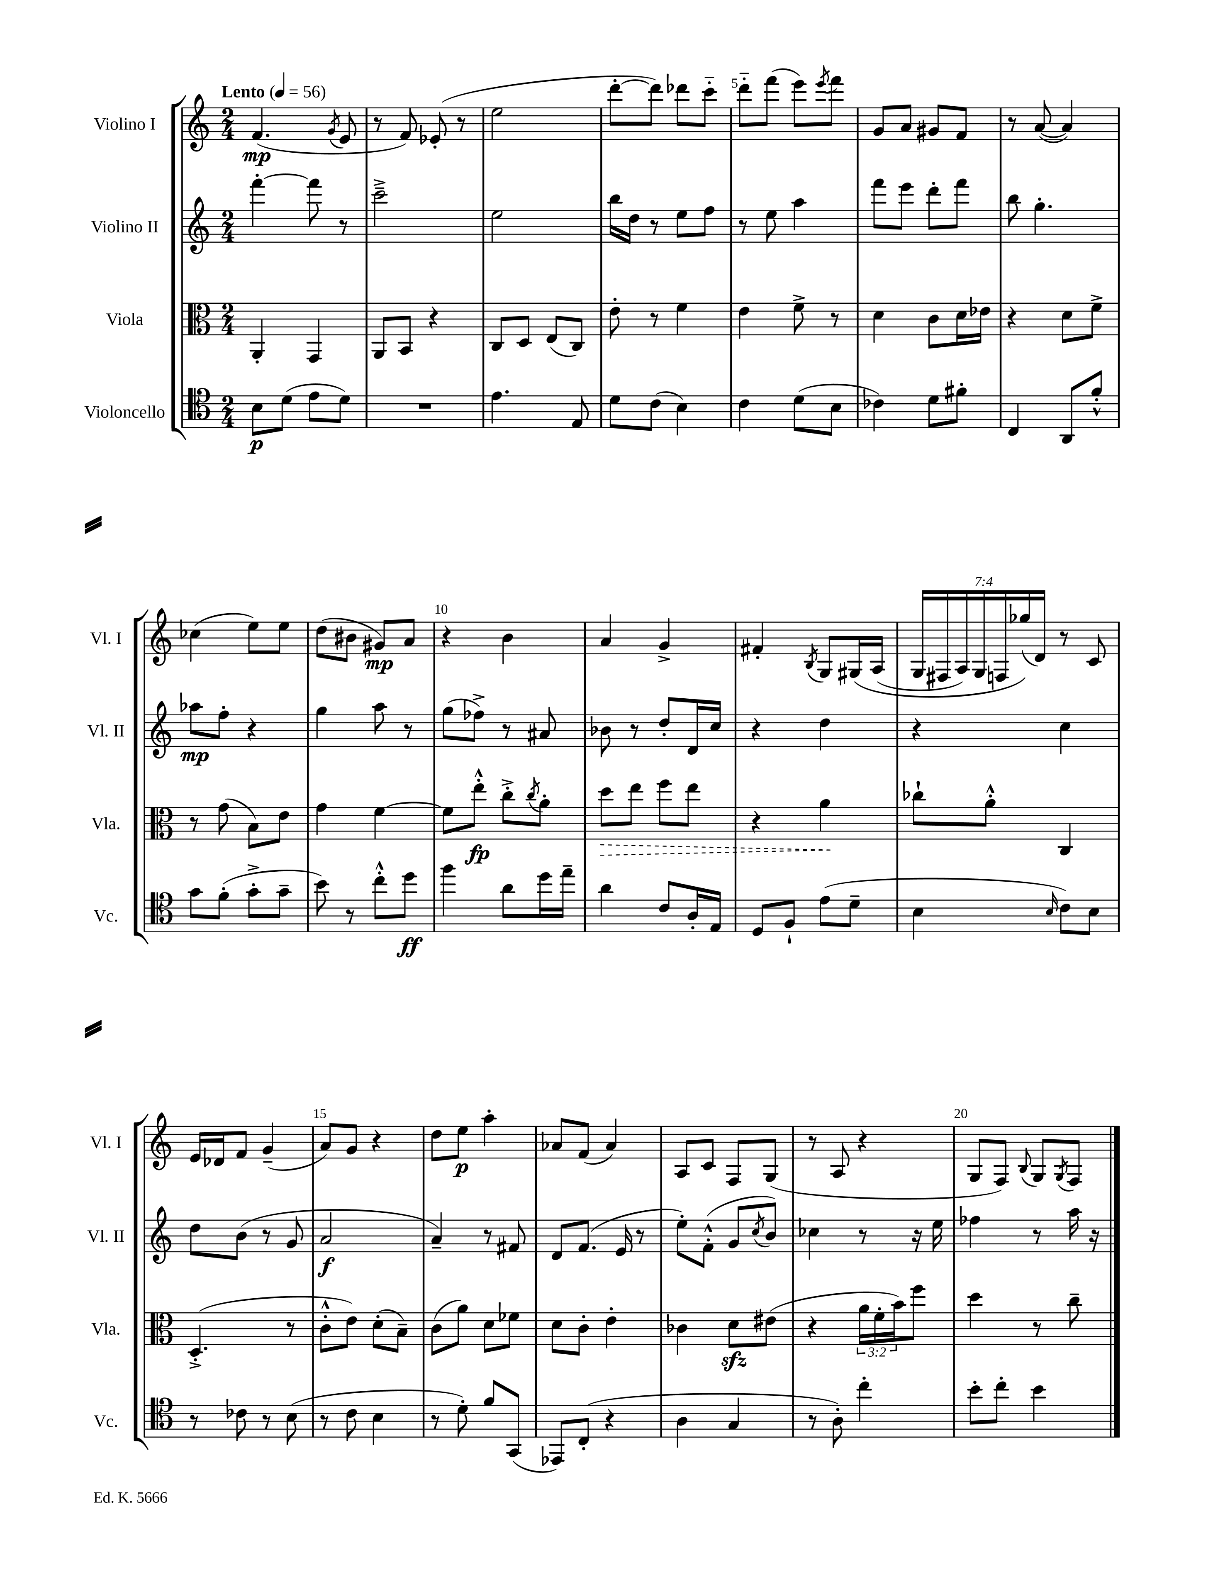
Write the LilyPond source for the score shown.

<<
\new StaffGroup <<
\new Staff = "s0" \with { instrumentName = "Violino I" shortInstrumentName = "Vl. I" } {
    \clef treble \key c \major \numericTimeSignature \time 2/4 \override Staff.TupletNumber.text = #tuplet-number::calc-fraction-text \tempo "Lento" 4 = 56
    f'4.\mp( \acciaccatura { g'8 } e'8 |
    r8 f'8) ees'8-.( r8 |
    e''2 |
    d'''8~-. d'''8) des'''8 c'''8-_ |
    d'''8-_ f'''8( e'''8) \acciaccatura { e'''8 } f'''8 |
    g'8 a'8 gis'8 f'8 |
    r8 a'8~( a'4) |
    ces''4( e''8) e''8 |
    d''8( bis'8 gis'8\mp) a'8 |
    r4 b'4 |
    a'4 g'4-> |
    fis'4-. \acciaccatura { b8 } g8 gis16\( a16( |
    \tuplet 7/4 { g16 fis16 a16) g16 f16 ges''16(\) d'16) } r8 c'8 |
    e'16 des'16 f'8 g'4--( |
    a'8) g'8 r4 |
    d''8 e''8\p a''4-. |
    aes'8 f'8( aes'4) |
    a8 c'8 f8 g8( |
    r8 a8 r4 |
    g8 f8) \appoggiatura { b8 } g8 \acciaccatura { g8 } f8 \bar "|." |
}
\new Staff = "s1" \with { instrumentName = "Violino II" shortInstrumentName = "Vl. II" } {
    \clef treble \key c \major \numericTimeSignature \time 2/4
    f'''4~-. f'''8 r8 |
    c'''2---> |
    e''2 |
    b''16 d''16 r8 e''8 f''8 |
    r8 e''8 a''4 |
    f'''8 e'''8 d'''8-. f'''8 |
    b''8 g''4.-. |
    aes''8\mp f''8-. r4 |
    g''4 a''8 r8 |
    g''8( fes''8->) r8 ais'8 |
    bes'8 r8 d''8-. d'16 c''16 |
    r4 d''4 |
    r4 c''4 |
    d''8 b'8( r8 g'8 |
    a'2\f |
    a'4--) r8 fis'8 |
    d'8 f'8.( e'16 r8 |
    e''8-.) f'8-.-^( g'8 \acciaccatura { c''8 } b'8) |
    ces''4 r8 r16 e''16 |
    fes''4 r8 a''16 r16 \bar "|." |
}
\new Staff = "s2" \with { instrumentName = "Viola" shortInstrumentName = "Vla." } {
    \clef alto \key c \major \numericTimeSignature \time 2/4 \override Staff.TupletNumber.text = #tuplet-number::calc-fraction-text
    a,4-. g,4 |
    a,8 b,8 r4 |
    c8 d8 e8( c8) |
    e'8-. r8 f'4 |
    e'4 f'8-> r8 |
    d'4 c'8 d'16 ees'16 |
    r4 d'8 f'8-> |
    r8 g'8( b8) e'8 |
    g'4 f'4~ |
    f'8 e''8-.-^\fp c''8-.-> \acciaccatura { c''8 } a'8-. |
    \once \override Hairpin.style = #'dashed-line d''8\> e''8 f''8 e''8 |
    r4 a'4\! |
    ces''8-! a'8-.-^ c4 |
    d4.-.->( r8 |
    c'8-.-^ e'8) d'8-.( b8--) |
    c'8( a'8) d'8 fes'8 |
    d'8 c'8-. e'4-. |
    ces'4 d'8\sfz eis'8( |
    r4 \tuplet 3/2 { a'16 f'16-. b'16) } f''8 |
    d''4 r8 c''8-- \bar "|." |
}
\new Staff = "s3" \with { instrumentName = "Violoncello" shortInstrumentName = "Vc." } {
    \clef tenor \key c \major \numericTimeSignature \time 2/4
    b8\p d'8( e'8 d'8) |
    R2 |
    e'4. e8 |
    d'8 c'8( b4) |
    c'4 d'8( b8 |
    ces'4) d'8 fis'8-. |
    c4 a,8 f'8-.-^ |
    g'8 f'8-.( g'8-.-> g'8-- |
    b'8) r8 c''8-.-^ d''8\ff |
    f''4 a'8 d''16 e''16-- |
    a'4 c'8 a16-. e16 |
    d8 f8-! e'8( d'8-- |
    b4 \grace { b16 } c'8) b8 |
    r8 ces'8 r8 b8( |
    r8 c'8 b4 |
    r8 d'8-.) f'8 g,8( |
    ees,8) c8-.( r4 |
    a4 g4 |
    r8 a8-.) c''4-. |
    b'8-. c''8-. b'4 \bar "|." |
}
>>
>>
\layout { \context { \Score \override BarNumber.break-visibility = ##(#f #t #t) barNumberVisibility = #(every-nth-bar-number-visible 5) } }
